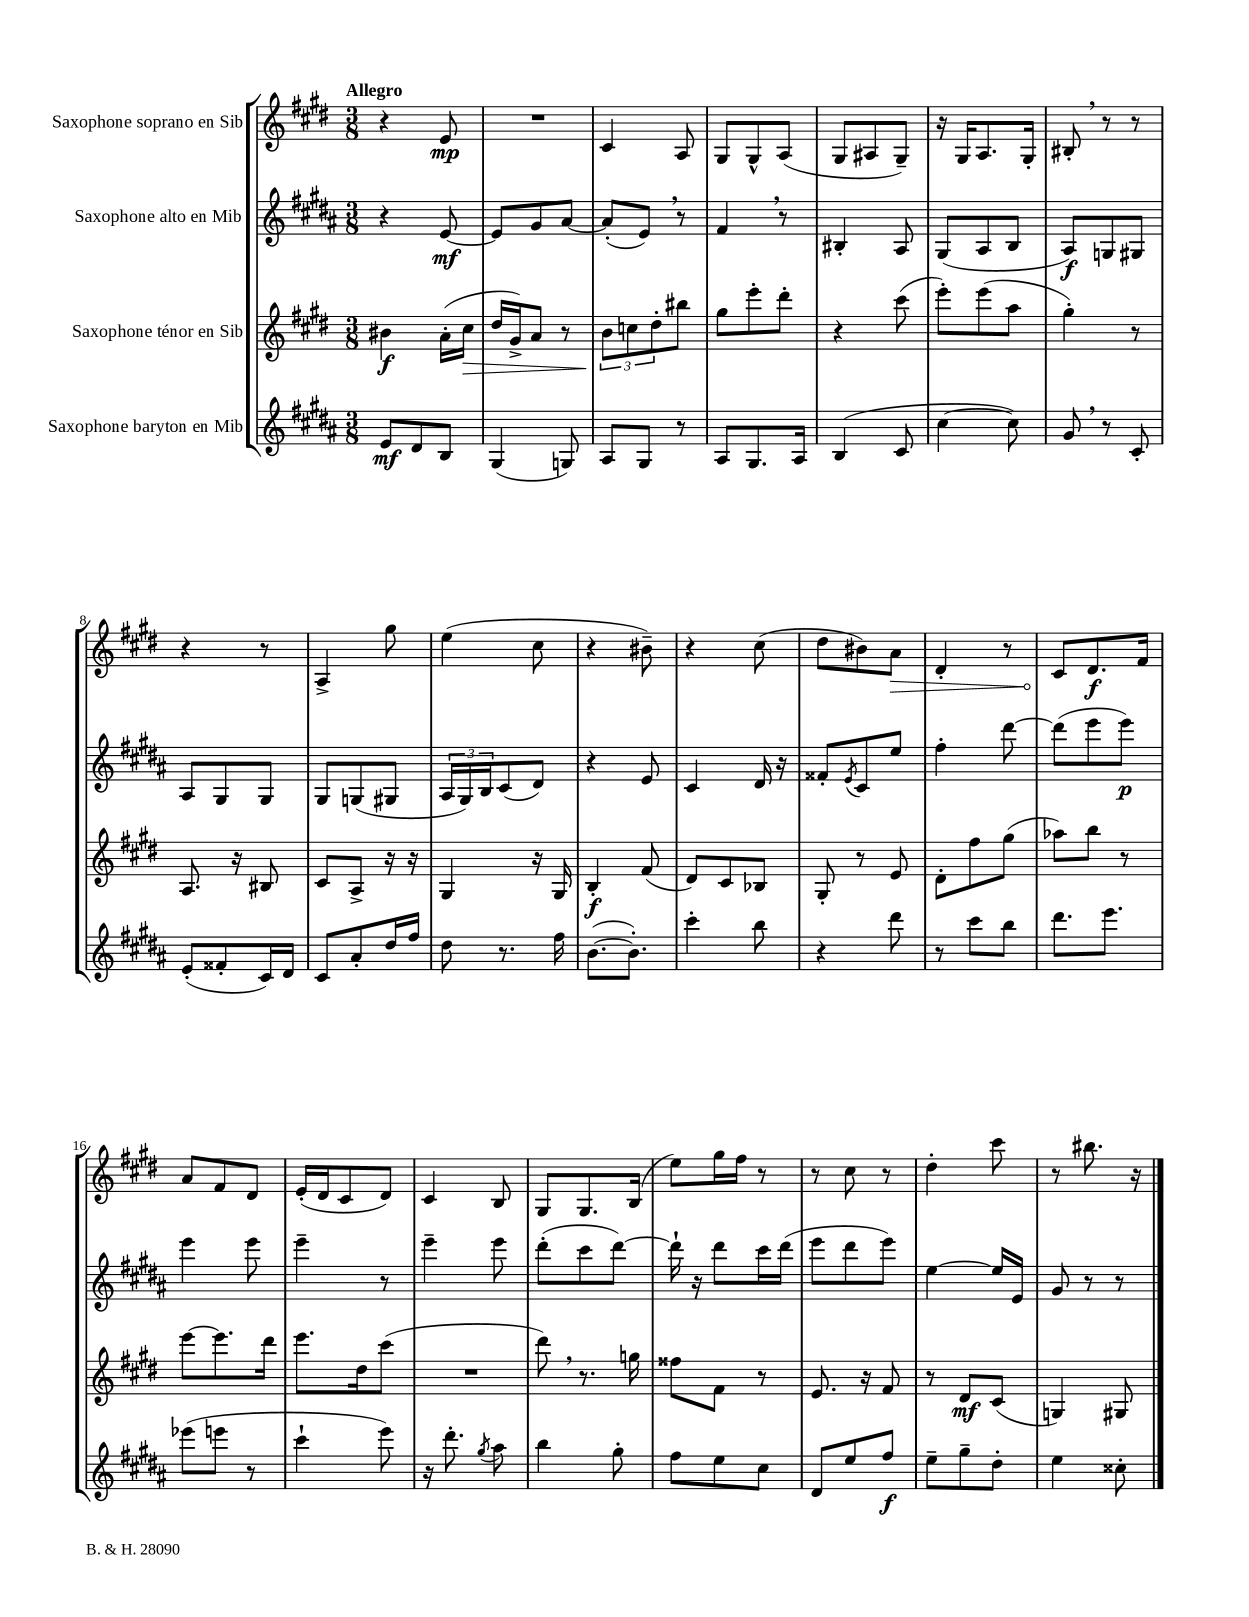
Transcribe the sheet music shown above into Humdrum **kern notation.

**kern	**dynam	**kern	**dynam	**kern	**dynam	**kern	**dynam
*part4	*part4	*part3	*part3	*part2	*part2	*part1	*part1
*staff4	*staff4	*staff3	*staff3	*staff2	*staff2	*staff1	*staff1
*I"Saxophone baryton en Mib	*	*I"Saxophone ténor en Sib	*	*I"Saxophone alto en Mib	*	*I"Saxophone soprano en Sib	*
*clefG2	*	*clefG2	*	*clefG2	*	*clefG2	*
*k[f#c#g#d#a#]	*	*k[f#c#g#d#]	*	*k[f#c#g#d#a#]	*	*k[f#c#g#d#]	*
*M3/8	*	*M3/8	*	*M3/8	*	*M3/8	*
=1	=1	=1	=1	=1	=1	=1	=1
!	!	!	!	!	!	!LO:TX:a:B:t=Allegro	!
8e/L	mf	4b#X\	f	4r	.	4r	.
8d#/	.	.	.	.	.	.	.
8B/J	.	(16a'\LL	.	[8e/	mf	8e/	mp
!	!	!	!LO:HP:b	!	!	!	!
.	.	16cc#\JJ	>	.	.	.	.
=2	=2	=2	=2	=2	=2	=2	=2
(4G#/	.	16dd#/LL	.	8e/L]	.	4.r	.
.	.	16g#^/J)	.	.	.	.	.
.	.	8a/J	.	8g#/	.	.	.
8Gn/)	.	8r	.	[8a#/J	.	.	.
=3	=3	=3	=3	=3	=3	=3	=3
8A#/L	.	12b\L	.	(8a#'/L]	.	4c#/	.
.	.	12ccn\	]	.	.	.	.
8G#/J	.	.	.	8e,/J)	.	.	.
.	.	12dd#'\	.	.	.	.	.
8r	.	8bb#X\J	.	8r	.	8A/	.
=4	=4	=4	=4	=4	=4	=4	=4
8A#/L	.	8gg#\L	.	4f#,/	.	8G#/L	.
8.G#/	.	8eee'\	.	.	.	8G#^^/	.
.	.	8ddd#'\J	.	8r	.	(8A/J	.
16A#/Jk	.	.	.	.	.	.	.
=5	=5	=5	=5	=5	=5	=5	=5
(4B/	.	4r	.	4B#X'/	.	8G#/L	.
.	.	.	.	.	.	8A#X/	.
8c#/	.	(8ccc#\	.	8A#/	.	8G#~/J)	.
=6	=6	=6	=6	=6	=6	=6	=6
[4cc#\	.	8eee'\L)	.	(8G#/L	.	16r	.
.	.	.	.	.	.	16G#/KL	.
.	.	(8eee\	.	8A#/	.	8.A/	.
8cc#\])	.	8aa\J	.	8B/J	.	.	.
.	.	.	.	.	.	16G#'/Jk	.
=7	=7	=7	=7	=7	=7	=7	=7
8g#,/	.	4gg#'\)	.	8A#/L)	f	8B#X',/	.
8r	.	.	.	8Gn/	.	8r	.
8c#'/	.	8r	.	8G#X/J	.	8r	.
!!LO:LB:g=z
=8	=8	=8	=8	=8	=8	=8	=8
(8e'/L	.	8.A/	.	8A#/L	.	4r	.
8f##X'/	.	.	.	8G#/	.	.	.
.	.	16r	.	.	.	.	.
16c#/L)	.	8B#X/	.	8G#/J	.	8r	.
16d#/JJ	.	.	.	.	.	.	.
=9	=9	=9	=9	=9	=9	=9	=9
8c#/L	.	8c#/L	.	8G#/L	.	4A^/	.
8a#'/	.	8A^/J	.	(8Gn/	.	.	.
16dd#/L	.	16r	.	8G#X/J	.	8gg#\	.
16ff#/JJ	.	16r	.	.	.	.	.
=10	=10	=10	=10	=10	=10	=10	=10
8dd#\	.	4G#/	.	24A#/LL	.	(4ee\	.
.	.	.	.	24G#/)	.	.	.
.	.	.	.	24B/J	.	.	.
8.r	.	.	.	(8c#/	.	.	.
.	.	16r	.	8d#/J)	.	8cc#\	.
16ff#\	.	16G#/	.	.	.	.	.
=11	=11	=11	=11	=11	=11	=11	=11
([8.b\L	.	4B'/	f	4r	.	4r	.
8.b'\J])	.	.	.	.	.	.	.
.	.	(8f#/	.	8e/	.	8b#X~\)	.
=12	=12	=12	=12	=12	=12	=12	=12
4ccc#'\	.	8d#/L)	.	4c#/	.	4r	.
.	.	8c#/	.	.	.	.	.
8bb\	.	8B-X/J	.	16d#/	.	(8cc#\	.
.	.	.	.	16r	.	.	.
=13	=13	=13	=13	=13	=13	=13	=13
4r	.	8G#'/	.	8f##X'/L	.	8dd#\L	.
.	.	.	.	8qe/	.	.	.
.	.	8r	.	8c#/	.	8b#X\)	.
!	!	!	!	!	!	!	!LO:HP:b
8ddd#\	.	8e/	.	8ee/J	.	8a\J	>
=14	=14	=14	=14	=14	=14	=14	=14
8r	.	8d#'\L	.	4ff#'\	.	4d#'/	.
8ccc#\L	.	8ff#\	.	.	.	.	.
8bb\J	.	(8gg#\J	.	[8ddd#\	.	8r	.
=15	=15	=15	=15	=15	=15	=15	=15
8.ddd#\L	.	8aa-X\L)	.	(8ddd#\L]	.	8c#/L	.
.	.	8bb\J	.	8eee\	.	8.d#/	] f
8.eee\J	.	.	.	.	.	.	.
.	.	8r	.	8eee\J)	p	.	.
.	.	.	.	.	.	16f#/Jk	.
!!LO:LB:g=z
=16	=16	=16	=16	=16	=16	=16	=16
(8eee-X\L	.	[8eee\L	.	4eee\	.	8a/L	.
8eeen\J	.	8.eee\]	.	.	.	8f#/	.
8r	.	.	.	8eee\	.	8d#/J	.
.	.	16ddd#\Jk	.	.	.	.	.
=17	=17	=17	=17	=17	=17	=17	=17
4ccc#`\	.	8.eee\L	.	4eee~\	.	(16e'/LL	.
.	.	.	.	.	.	16d#/J	.
.	.	.	.	.	.	8c#/	.
.	.	16dd#\k	.	.	.	.	.
8eee\)	.	(8ccc#\J	.	8r	.	8d#/J)	.
=18	=18	=18	=18	=18	=18	=18	=18
16r	.	4.r	.	4eee~\	.	4c#/	.
8.ddd#'\	.	.	.	.	.	.	.
8qgg#/	.	.	.	.	.	.	.
8aa#\	.	.	.	8eee\	.	8B/	.
=19	=19	=19	=19	=19	=19	=19	=19
4bb\	.	8ddd#,\)	.	(8ddd#'\L	.	8G#/L	.
.	.	8.r	.	8ccc#\	.	8.G#/	.
8gg#'\	.	.	.	[8ddd#\J)	.	.	.
.	.	16ggn\	.	.	.	(16B/Jk	.
=20	=20	=20	=20	=20	=20	=20	=20
8ff#\L	.	8ff##X\L	.	16ddd#`\]	.	8ee\L)	.
.	.	.	.	16r	.	.	.
8ee\	.	8f#\J	.	8ddd#\L	.	16gg#\L	.
.	.	.	.	.	.	16ff#\JJ	.
8cc#\J	.	8r	.	16ccc#\L	.	8r	.
.	.	.	.	(16ddd#\JJ	.	.	.
=21	=21	=21	=21	=21	=21	=21	=21
8d#/L	.	8.e/	.	8eee\L	.	8r	.
8ee/	.	.	.	8ddd#\	.	8cc#\	.
.	.	16r	.	.	.	.	.
8ff#/J	f	8f#/	.	8eee\J)	.	8r	.
=22	=22	=22	=22	=22	=22	=22	=22
8ee~\L	.	8r	.	[4ee\	.	4dd#'\	.
8gg#~\	.	8d#/L	mf	.	.	.	.
8dd#'\J	.	(8c#/J	.	16ee/LL]	.	8ccc#\	.
.	.	.	.	16e/JJ	.	.	.
=23	=23	=23	=23	=23	=23	=23	=23
4ee\	.	4Gn/)	.	8g#/	.	8r	.
.	.	.	.	8r	.	8.bb#X\	.
8cc##X'\	.	8G#X/	.	8r	.	.	.
.	.	.	.	.	.	16r	.
==	==	==	==	==	==	==	==
*-	*-	*-	*-	*-	*-	*-	*-
